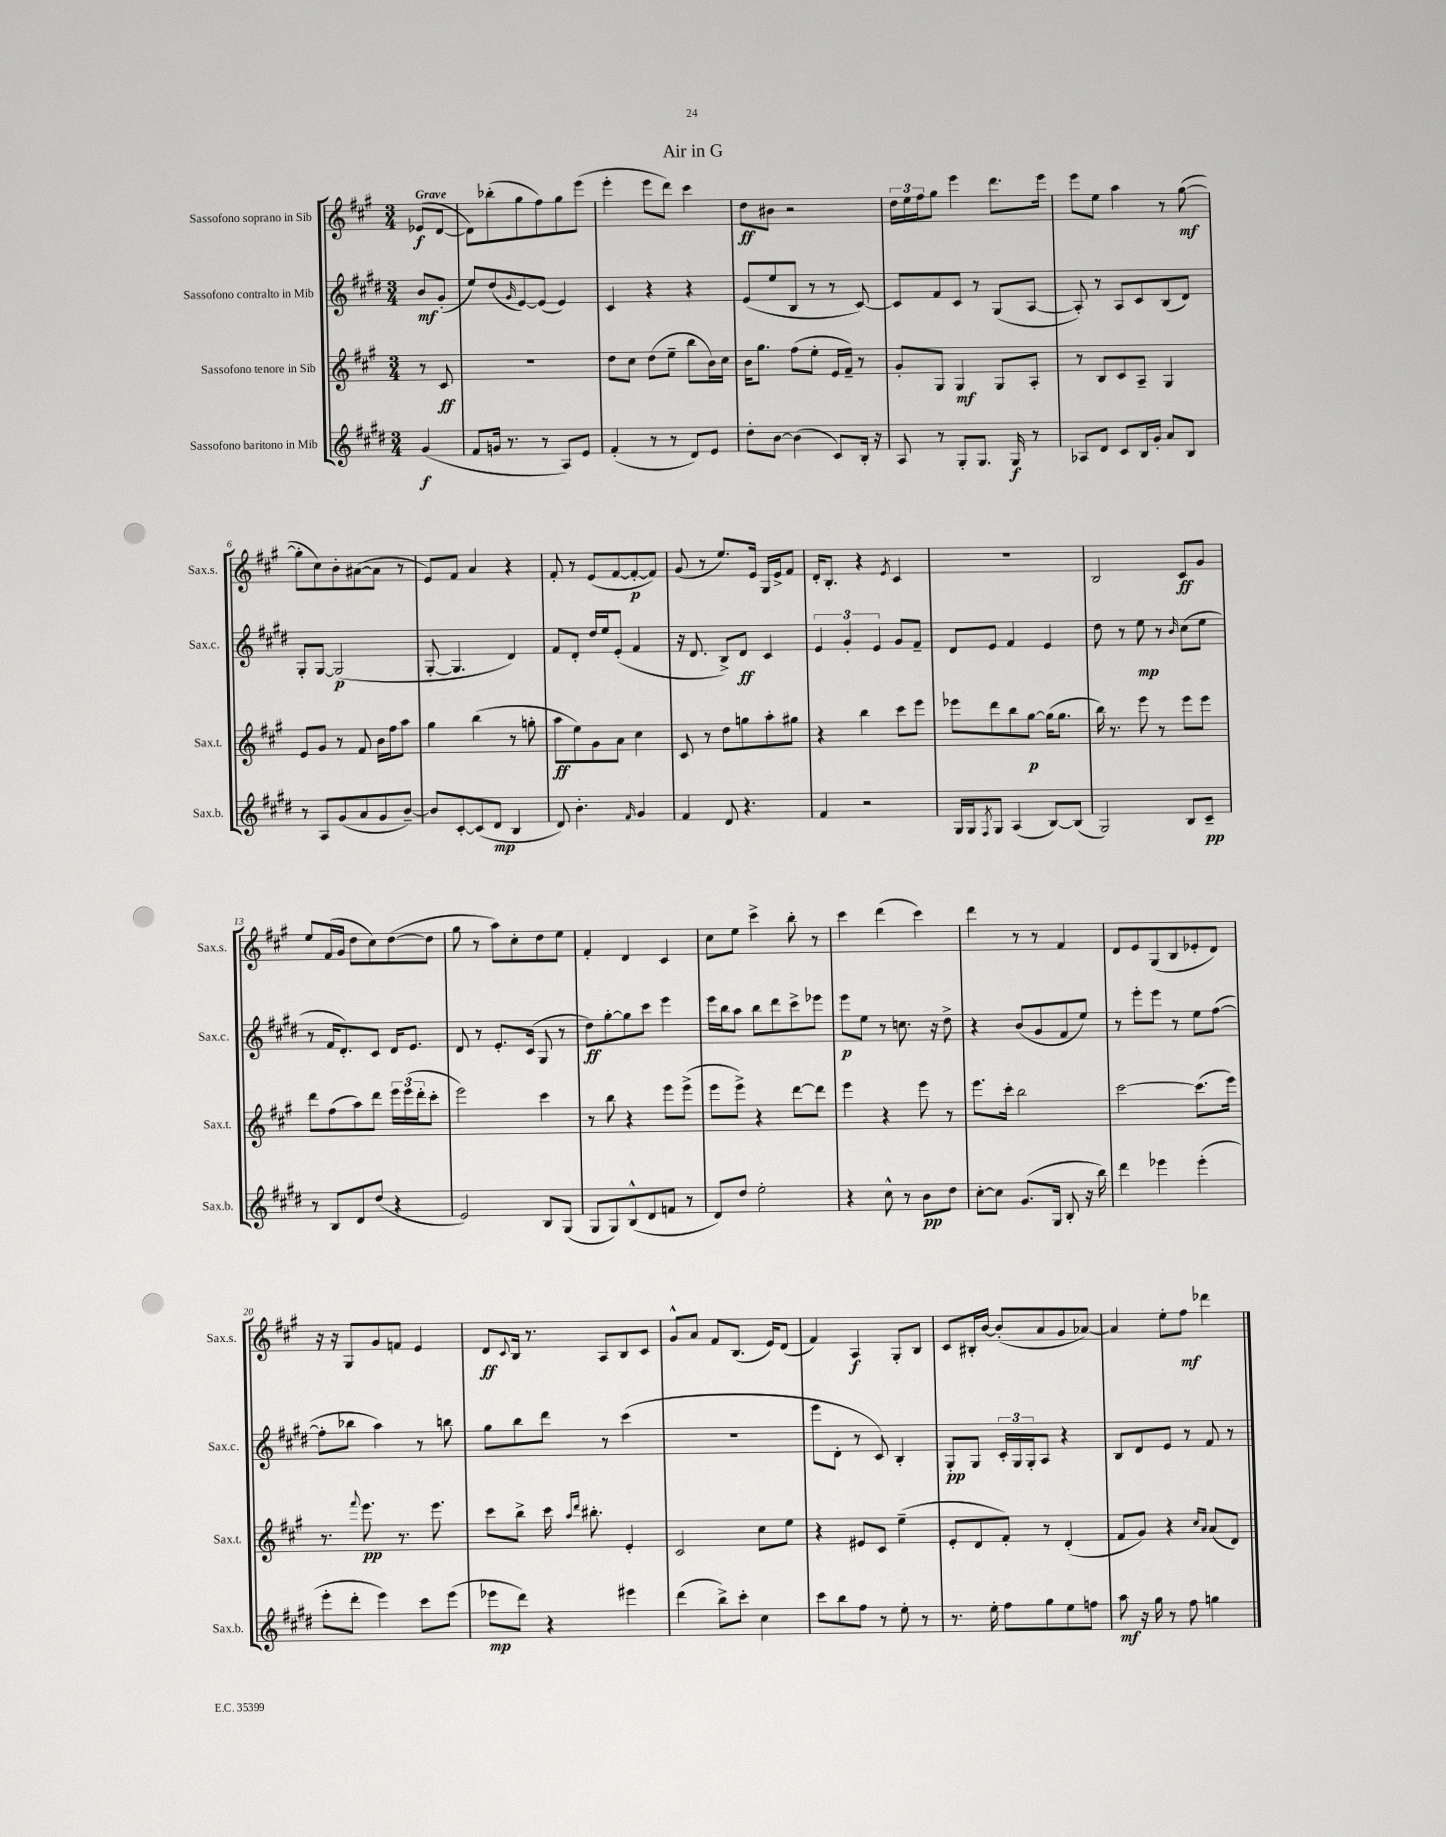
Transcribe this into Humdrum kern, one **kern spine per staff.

**kern	**kern	**kern	**kern
*staff4	*staff3	*staff2	*staff1
*clefG2	*clefG2	*clefG2	*clefG2
*k[f#c#g#d#]	*k[f#c#g#]	*k[f#c#g#d#]	*k[f#c#g#]
*M3/4	*M3/4	*M3/4	*M3/4
(4g#	8r	8b	(8e-
.	8c#	(8g#'	[8d
=	=	=	=
8f#	2.r	8ee)	8d])
16g	.	(8dd#	(8bb-'
8.r	.	.	.
.	.	16qqg#	.
.	.	[8e)	8gg#
8r	.	(8e]	8ff#)
8A)	.	4e)	8gg#
8e	.	.	(8eee
=	=	=	=
(4f#'	8dd	4c#	4eee'
.	8cc#	.	.
8r	(8dd	4r	8eee
8r	8ee~	.	8ddd)
8d#)	8bb	4r	4ccc#
8e	16b)	.	.
.	16cc#	.	.
=	=	=	=
8dd#'	16b	(8e	8dd
.	8.gg#	.	.
[8b	.	8ee	8b#
(4b]	(8ff#	8B	2r
.	8ee'	8r	.
8c#)	16e	8r	.
.	16f#~)	.	.
16B'	8r	[8c#)	.
16r	.	.	.
=	=	=	=
8A	8g#'	8c#]	24dd
.	.	.	24ee
.	.	.	24ff#
8r	8G#	8f#	8gg#
8G#'	4G#	8c#	4eee
8.G#	.	8r	.
.	8G#	(8G#	8.ddd
16G#	.	.	.
8r	8A'	[8A	.
.	.	.	16eee
=	=	=	=
8A-	8r	8A'])	8eee
8d#	8B	8r	8ee
8c#	8c#	8A	4aa
16B	8A~	8c#	.
16g#'	.	.	.
8a	4G#	(8B	8r
8B	.	8d#)	([8gg#
=	=	=	=
8r	8e	8G#'	8gg#']
8A	8g#	[8G#	8cc#)
(8g#	8r	(2G#]	8b'
8a	8f#	.	([8a#
8g#	16b	.	8a#]
.	16ff#	.	.
[8b~)	8aa	.	8r
=	=	=	=
8b]	4gg#	[8G#'	8e)
[8c#'	.	4.G#]	8f#
(8c#]	(4bb	.	4a
8d#	.	.	.
4B	8r	4d#)	4r
.	8gg'	.	.
=	=	=	=
8d#)	8aa	8f#	8f#'
4.b'	8ee)	8d#'	8r
.	8g#	16dd#	(8e
.	.	16ee	.
.	8a	(8e'	[8f#
16qqf#	.	.	.
4g#	4cc#	4f#	8f#'_
.	.	.	8f#])
=	=	=	=
4f#	8c#	16r	(8g#
.	.	8.d#	.
.	8r	.	8r
8d#	8dd	8B^)	8.ee)
4.r	8gg	8d#	.
.	.	.	16e
.	8aa'	4c#	16G#
.	.	.	16e^
.	8gg#	.	8f#
=	=	=	=
4f#	4r	6e	16d'
.	.	.	8.B'
.	.	6g#'	.
2r	4bb	.	4r
.	.	6e	.
.	.	.	8qe
.	8ccc#	8g#	4c#
.	8eee	8f#~	.
=	=	=	=
16G#	8eee-	8d#	2.r
16G#	.	.	.
8qF#	.	.	.
8G#	8ddd	8e	.
(4A	8bb	4f#	.
.	[8gg#	.	.
[8B)	(16gg#]	4e	.
.	8.gg#	.	.
(8B]	.	.	.
=	=	=	=
2G#)	16bb)	8dd#	2B
.	8.r	.	.
.	.	8r	.
.	8eee	8ee	.
.	8r	8r	.
.	.	16qqb	.
8B	8eee	(8cc#	8c#
8c#~	8eee	8ee	8g#
=	=	=	=
8r	8ddd	8r	8ee
8B	(8ff#	16f#	(16f#
.	.	8.d#')	16g#
8d#	8aa)	.	8dd
(8dd#	8ddd	8c#	8cc#)
4r	24eee	16d#	([8dd
.	(24eee	.	.
.	.	8.e	.
.	24ddd'	.	.
.	8ccc#'	.	8dd]
=	=	=	=
2e)	2eee)	8d#	8gg#
.	.	8r	8r
.	.	8.e'	8aa)
.	.	.	8cc#'
.	.	(16c#	.
8B	4ccc#	8G#	8dd
(8G#	.	8r	8ee
=	=	=	=
8G#	8r	8dd#)	4f#'
8G#)	8bb	[8gg#'	.
(8B^^	4r	8gg#]	4d
8d#	.	8ccc#	.
8f	8eee	4eee	4c#
8r	(8eee^	.	.
=	=	=	=
8d#)	8eee	16eee	8cc#
.	.	16bb	.
8dd#	8eee^)	8aa	8ee
2ee'	4r	8bb	4ccc#^
.	.	8ddd#	.
.	[8ddd	8ccc#^	8bb'
.	8ddd]	8eee-	8r
=	=	=	=
4r	4eee	8eee	4ccc#
.	.	8ee	.
8cc#^^	4r	8r	(4ddd
8r	.	8.cc	.
8b	8eee	.	4ccc#)
.	.	16r	.
8dd#	8r	8dd#^	.
=	=	=	=
[8cc#'	8.eee	4r	4ddd
8cc#]	.	.	.
.	16ccc#'	.	.
(8.g#	2bb	(8b	8r
.	.	8g#	8r
16G#	.	.	.
8B'	.	8f#	4f#
16r	.	8ee)	.
16bb)	.	.	.
=	=	=	=
4ddd#	[2ccc#	8r	8d
.	.	8eee'	8e
4eee-	.	8eee	(8G#
.	.	8r	8B
(4eee-'	(8.ccc#]	8ee	8e-'
.	.	([8ff#	8d)
.	16eee)	.	.
=	=	=	=
8eee'	8.r	8ff#']	16r
.	.	.	16r
8ddd#'	.	8bb-	8G#
.	8qqfff#	.	.
.	8.eee	.	.
4eee)	.	4aa)	8g#
.	8.r	.	8f
8ccc#	.	8r	4e
.	8.eee	.	.
(8eee	.	8bb	.
=	=	=	=
8eee-	8ccc#	8gg#	8d
.	.	.	8qqc#
8ddd#)	8bb^	8bb	16B
.	.	.	8.r
4r	16ccc#	8ddd#	.
.	16qqaa	.	.
.	16qqddd	.	.
.	8.bb#'	.	.
.	.	8r	8A
4eee#	4e'	(4ccc#	8B
.	.	.	8c#
=	=	=	=
(4ddd#	2c#	2.r	8g#^^
.	.	.	8a
8bb^)	.	.	8f#
8ccc#'	.	.	(8.B
4cc#	8cc#	.	.
.	.	.	16e)
.	8ee	.	(8d
=	=	=	=
8ccc#	4r	8eee	4f#)
8bb	.	8d#'	.
8ff#	8e#	8r	4A
8r	8c#	8c#)	.
8ee'	(4ee~	4B'	8G#'
8r	.	.	8B
=	=	=	=
8.r	8e'	8G#'	8c#
.	8d	8G#	16B#'
16ee'	.	.	[16b
8ff#	8f#')	24c#'	(8b']
.	.	24G#	.
.	.	24G#'	.
8gg#	8r	8A	8a
8ee	(4d'	4r	8g#
8ff	.	.	[8a-)
=	=	=	=
8aa	8f#	8B	4a-]
16r	8g#)	8d#	.
16gg#	.	.	.
8r	4r	8e	8ee'
8ff#	.	8r	8ff#
.	16qqcc#	.	.
.	16qqa	.	.
4gg	(8a	8f#	4ddd-
.	8d)	8r	.
==	==	==	==
*-	*-	*-	*-
